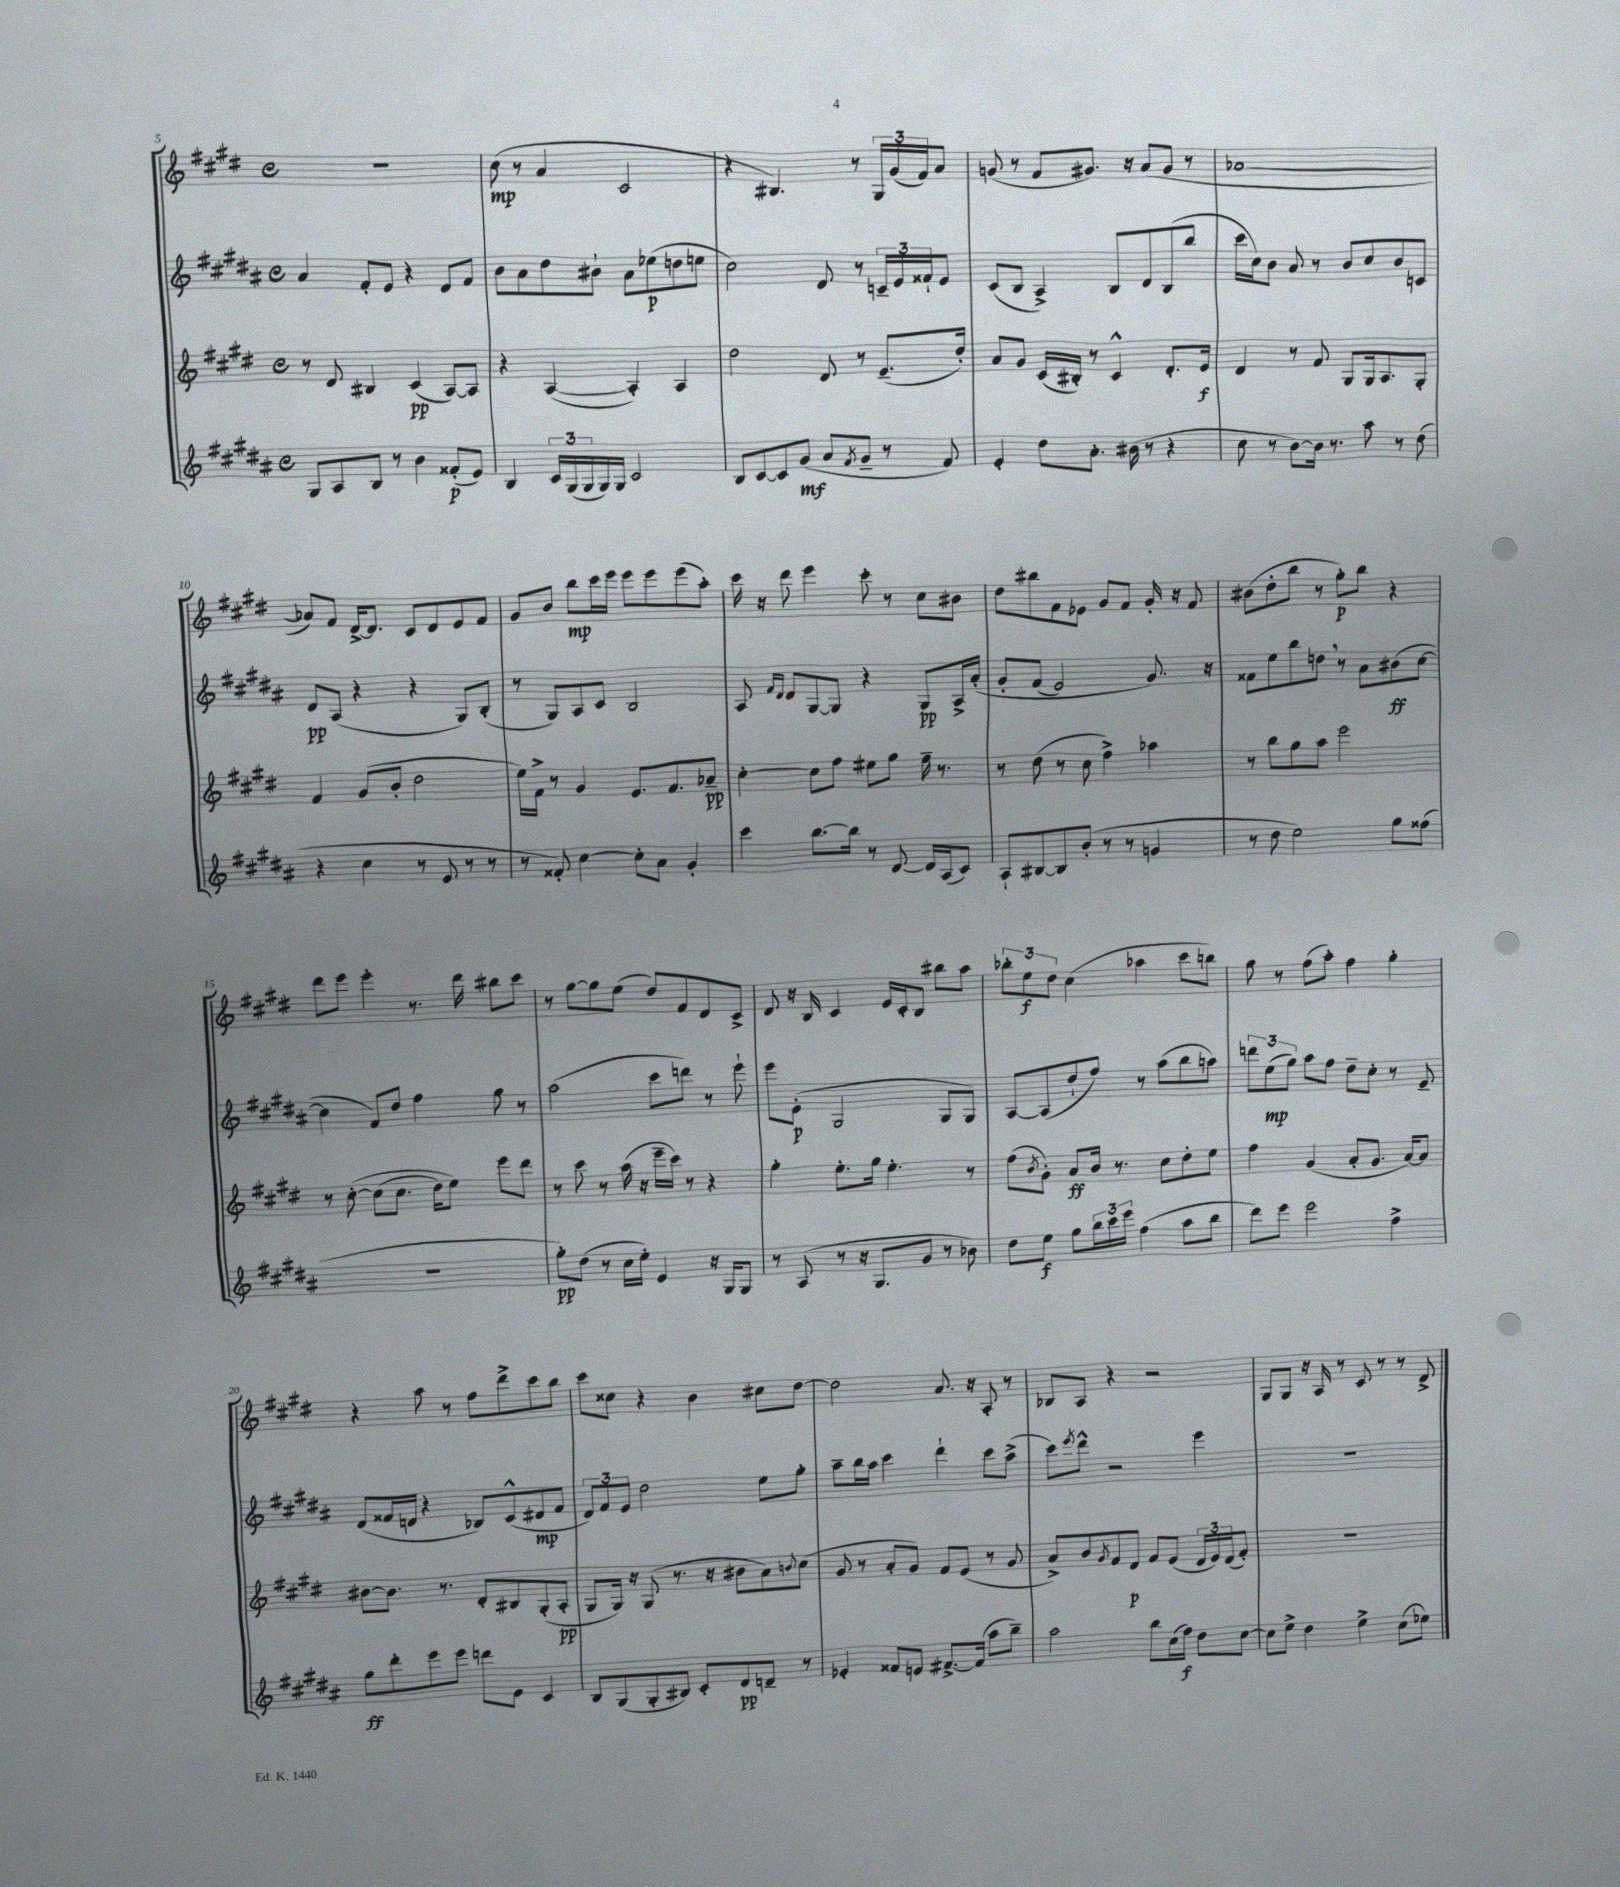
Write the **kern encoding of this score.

**kern	**kern	**kern	**kern
*staff4	*staff3	*staff2	*staff1
*clefG2	*clefG2	*clefG2	*clefG2
*k[f#c#g#d#a#]	*k[f#c#g#d#]	*k[f#c#g#d#a#]	*k[f#c#g#d#]
*M4/4	*M4/4	*M4/4	*M4/4
*met(c)	*met(c)	*met(c)	*met(c)
8G#	8r	4a#	1r
8A#	8d#	.	.
8B	4B#	8f#'	.
8r	.	8e	.
4b	(4c#	4r	.
(8f##'	[8A)	8d#	.
8e)	8A]	8f#	.
=	=	=	=
4B	4r	8b	(8cc#
.	.	8a#	8r
24c#	([4A	8dd#	4a
(24G#	.	.	.
24G#	.	.	.
16G#)	.	8b#`	.
16G#	.	.	.
2c#	4A'])	8a#	2c#
.	.	(8ee-	.
.	4A	8dd	.
.	.	8ee	.
=	=	=	=
8B	2dd#	2cc#)	4r
[8c#	.	.	.
8c#]	.	.	4.B#)
(8g#	.	.	.
8a#	8d#	8d#	.
8qf#	.	.	.
8g#~	8r	8r	8r
8r	(8.e~	24c~	24G#
.	.	24e	(24g#
.	.	24f##`	24f#)
8f#)	.	8e	8a
.	16dd#')	.	.
=	=	=	=
4e'	8a	(8c#	(8g
.	8g#	8B	8r
8dd#	(16c#	4A#^)	8f#
.	16B#')	.	.
8.a#'	8r	.	8.g#)
.	4c#^^	8B	.
(16b#	.	.	16r
8r	.	8d#	(8a
4r	8.d#'	(8B	8g#
.	.	8bb	8r
.	16e	.	.
=	=	=	=
8cc#	4d#	16ccc#	[1a-
.	.	16cc#)	.
8r	.	8b	.
[8b)	8r	8a#	.
16b]	8f#	8r	.
8.r	.	.	.
.	8G#	8b	.
8aa#	16G#	8cc#	.
.	8.A	.	.
8r	.	8b	.
(8dd#	8G#'	8c	.
=	=	=	=
4r	4f#	8d#	8a-])
.	.	(8A#	8f#
4cc#	(8g#	4r	[16d#^
.	.	.	8.d#]
.	8b'	.	.
8r	2dd#	4r	8c#
8e	.	.	8d#
8r	.	8G#)	8e
8r	.	(8B'	8f#
=	=	=	=
8r	16ee)	8r	8g#
.	16f#^	.	.
8f##')	8r	8G#)	8b
[4cc#	4g#	8A#	8bb
.	.	8c#	16ccc#
.	.	.	16eee
8cc#']	8.e	2B	8eee
8a#	.	.	8eee
.	8.f#	.	.
4g#'	.	.	(8eee
.	8a-~	.	8aa')
=	=	=	=
4ccc#	[4cc#'	8A#	16ccc#
.	.	.	16r
.	.	16qqf#	.
.	.	16qqd#	.
.	.	8d#	8ddd#
[8.bb	8cc#]	[8G#	4eee
.	8ff#	8G#]	.
16bb]	.	.	.
8r	8ee#	4r	8ccc#'
[8d#	8gg#	.	8r
16d#]	16ff#~	8G#	8cc#
(16A#	8.r	.	.
8c#)	.	16A#^	8b#
.	.	&(16a#'	.
=	=	=	=
8A#`	8r	8g#'	8dd#
[8B#	(8dd#	(8f#	8bb#
8B#]	8r	2e)	8f#
(8b'	8cc#	.	8e-
8r	4ff#^)	.	8g#
8r	.	.	8f#
4g	4aa-	8.g#&)	16g#'
.	.	.	16r
.	.	.	8f#
.	.	16r	.
=	=	=	=
8r	8r	8f##	(8b#
8dd#	8bb	8ee	8dd#'
2ee)	8gg#	8bb	8bb
.	8aa	8dd	8r
.	2eee	8r	8gg#')
.	.	8a#	8bb
8gg#	.	(8b#	4r
(8ff##	.	[8cc#	.
=	=	=	=
1r	8r	4cc#]	8ddd#
.	&([8cc#'	.	8eee
.	(8cc#]	8f#)	4eee'
.	8.cc#	8dd#	.
.	.	4ff#	8.r
.	16dd#)	.	.
.	8ee&)	.	.
.	.	.	16ddd#
.	8eee	8gg#	8bb#
.	8ddd#	8r	8ccc#
=	=	=	=
8gg#')	8r	(2aa#	8r
(8dd#	8ccc#	.	[8gg#
8r	8r	.	8gg#]
16cc#	(16aa	.	(8ee
16ee')	16r	.	.
4e	16eee~	8ccc#	8dd#)
.	16ccc#)	.	.
.	8r	8ddd)	8f#
16r	4r	8r	8d#
16G#	.	.	.
8G#	.	8eee`	8c#^
=	=	=	=
8r	4gg#'	8eee	8d#
(8A#	.	(8e'	16r
.	.	.	16B
8r	8.ee'	2G#	4c#
16r	.	.	.
8.G#	16gg#	.	.
.	4.ee'	.	16e
.	.	.	16c#'
8g#	.	.	8B
8r	.	8G#	8bb#
8b-)	8r	8G#)	8aa
=	=	=	=
8dd#	(8ff#	[8A#	12bb-'
.	.	.	12ee
.	8qb	.	.
8ee	8g#')	(8A#]	.
.	.	.	12dd#
8gg#	8a	8dd#`	(4cc#
24bb	16b	8ff#)	.
24ccc#	.	.	.
.	8.r	.	.
24eee	.	.	.
(4ff#	.	8r	4aa-
.	8cc#	(8aa#	.
8aa#	8dd#'	8bb	8ccc#
8bb	8ee	8aa)	8bb)
=	=	=	=
8ddd#)	4ff#	12ddd	8gg#
.	.	(12ee	.
8eee	.	.	8r
.	.	12gg#)	.
2eee	(4g#	8aa#	(8ff#
.	.	8ff#	8aa')
.	8a'	8dd#~	4ff#
.	8.g#	8cc#'	.
4ff#^	.	8r	4gg#'
.	[16a)	.	.
.	8a]	8e~	.
=	=	=	=
8gg#	[8b#	(8d#	4r
8ddd#'	8.b#]	16f##	.
.	.	16d	.
8eee	.	4r	8aa
.	8.r	.	.
8eee	.	.	8r
8ddd	8d#'	8B-)	8ff#
8e	8B#	(8c#^^	8ddd#^
4c#	(8G#'	8d#	8ccc#
.	8A'	8f##	8bb
=	=	=	=
8B	8G#	12d#)	8ccc#
.	.	12f#	.
(8G#	16G#)	.	8cc##
.	.	12e	.
.	16r	.	.
8G#'	(8G#	2dd#	4r
8B#)	8.r	.	.
8c#'	.	.	4b
.	16r	.	.
8d#	8b#	.	.
8d~	8a)	8ee	8cc#
.	8qqb	.	.
8r	(8cc#	8gg#'	[8dd#
=	=	=	=
4e-'	8g#	8aa#~	2dd#]
.	8r	16bb	.
.	.	16aa#	.
8f##	8a'	4ccc#	.
8e	8g#)	.	.
[8.f#^	8f#	4ddd#`	8.a
.	(8e	.	.
(16f#]	.	.	16r
8aa#	8r	8ccc#	8A'
8bb~)	8g#	(8aa#^	8r
=	=	=	=
2aa#	8a^)	8ccc#)	8B-
.	.	8qeee	.
.	8b	8ddd#^^	8A
.	8qg#	.	.
.	8f#	2r	4r
.	8d#	.	.
8bb	8f#	.	2r
(16cc#	(8e	.	.
16ff#)	.	.	.
8dd#	24d#	4eee	.
.	24e)	.	.
.	(24d#	.	.
[8cc#	8f#')	.	.
=	=	=	=
8cc#]	1r	1r	8G#
8ee^	.	.	8G#
4dd#	.	.	16r
.	.	.	16A
.	.	.	8r
4ee^	.	.	8c#
.	.	.	8r
(8cc#	.	.	8r
8ee-)	.	.	8d#^
==	==	==	==
*-	*-	*-	*-
